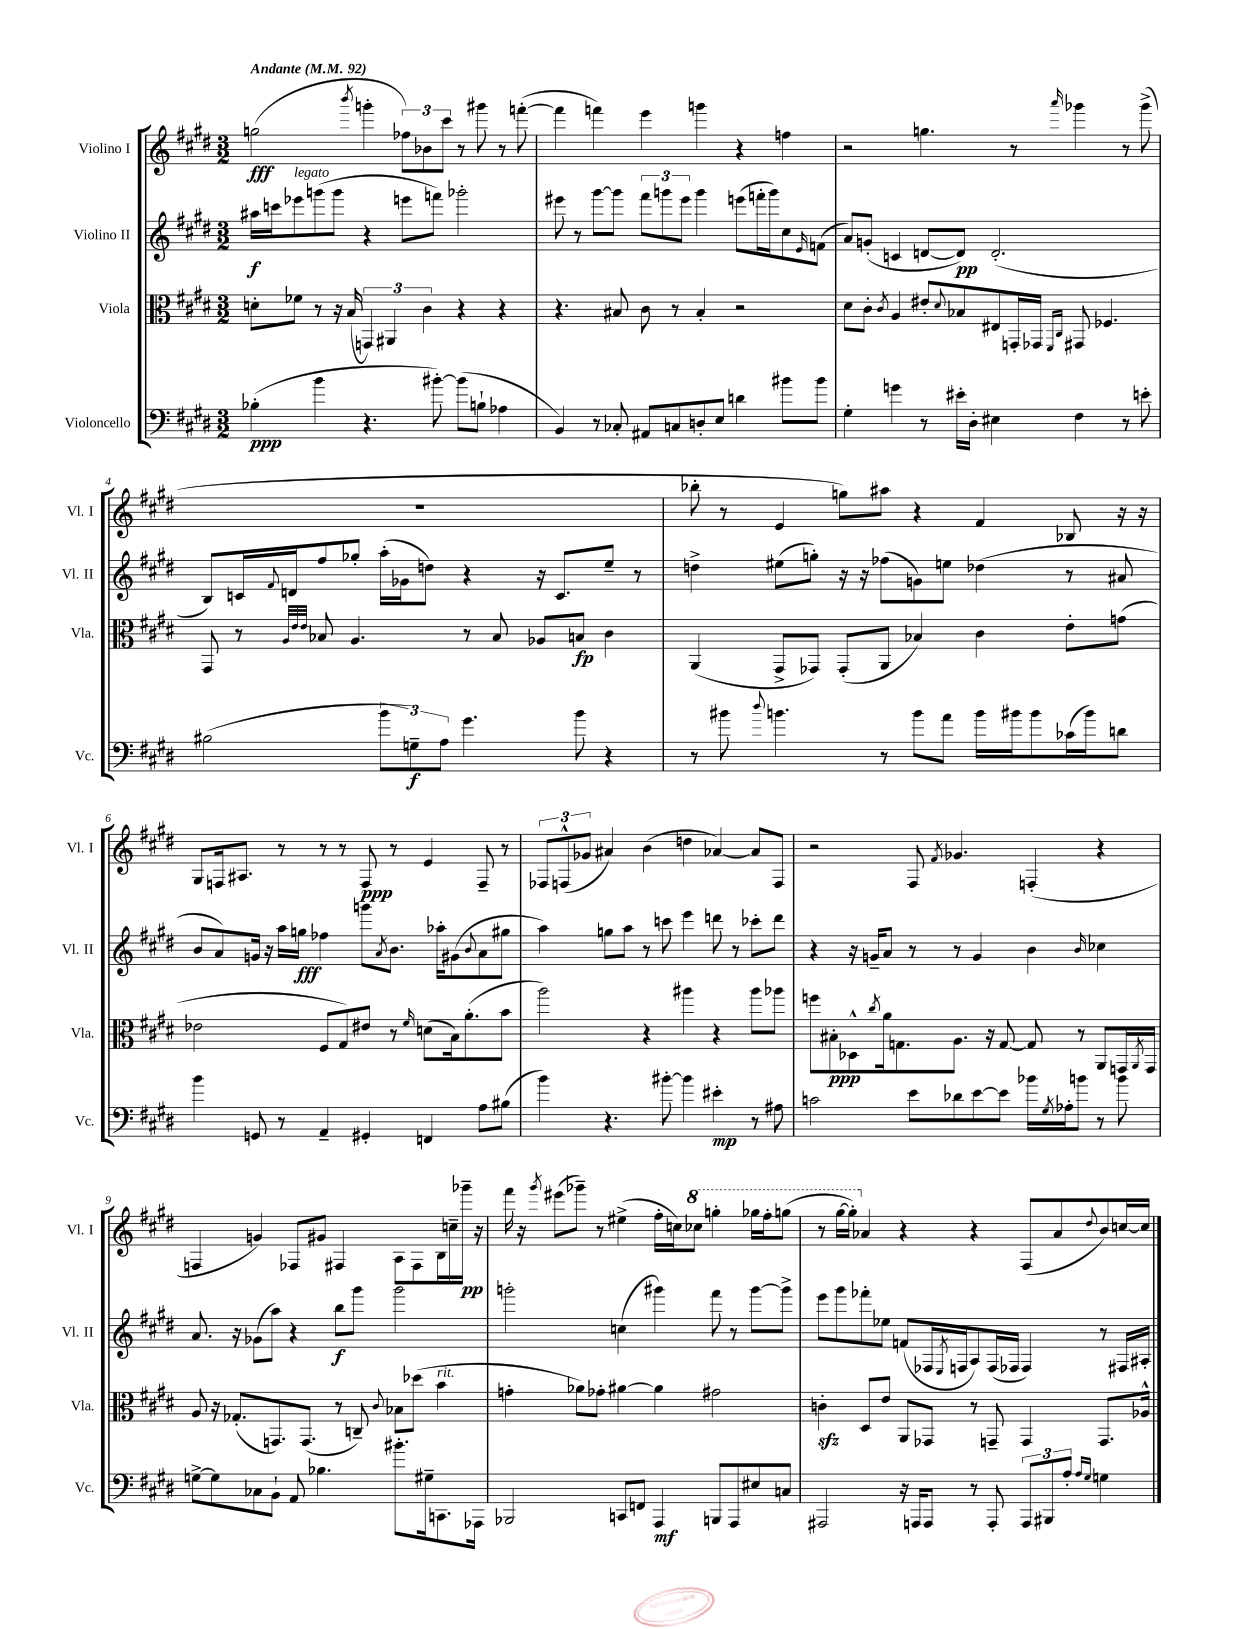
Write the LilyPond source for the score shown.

<<
\new StaffGroup <<
\new Staff = "s0" \with { instrumentName = "Violino I" shortInstrumentName = "Vl. I" } {
    \clef treble \key e \major \numericTimeSignature \time 3/2 \tempo "Andante" 4 = 92
    g''2\fff( \acciaccatura { b'''8 } g'''4-. \tuplet 3/2 { fes''8) bes'8 cis'''8 } r8 gis'''8 r8 f'''8~-.( |
    f'''4 f'''4) e'''4 g'''4 r4 f''4 |
    r2 g''4. r8 \grace { a'''16 } ges'''4 r8 ges'''8->( |
    R1. |
    bes''8-. r8 e'4 g''8) ais''8 r4 fis'4 bes8 r16 r16 |
    gis8 f16 ais8. r8 r8 r8 f8\ppp r8 e'4 f8-- r8 |
    \tuplet 3/2 { fes8 f8-^( ges'8 } ais'4) b'4( d''4 aes'4~) aes'8 f8 |
    r2 fis8 \acciaccatura { fis'8 } ges'4. f4-.( r4 |
    f4 g'4) fes8 gis'8 fis4 a8 fis8 b16 c''16-- ges'''16--\pp r16 |
    fis'''16 r16 \acciaccatura { gis'''8 } eis'''8( ges'''8--) r8 eis''4->( fis''16-. c''16) \ottava #1 ces'''8 g'''4-. ges'''16 fis'''16-. g'''8( |
    r8 gis'''16~ gis'''16-.) \ottava #0 aes'4 r4 r4 fis8( aes'8 \appoggiatura { dis''8 } b'8) c''16~ c''16 \bar "|." |
}
\new Staff = "s1" \with { instrumentName = "Violino II" shortInstrumentName = "Vl. II" } {
    \clef treble \key e \major \numericTimeSignature \time 3/2
    ais''16\f c'''16 ees'''8^\markup { \italic "legato" } g'''8( g'''8 r4 e'''8 f'''8) ges'''2-. |
    eis'''8 r8 gis'''8~ gis'''8 \tuplet 3/2 { fis'''8 g'''8 eis'''8 } g'''4 e'''8( f'''16-. g'''16) cis''8 \grace { e'16 } f'8( |
    a'8) g'8-.( c'4 d'8~ d'8\pp) d'2.-.( |
    b8) c'16 \appoggiatura { fis'8 } d'16 fis''8 ges''8-. a''16-.( ges'16 d''8) r4 r16 c'8. e''8-- r8 |
    d''4-> eis''8( g''8-.) r16 r16 fes''8( g'8) e''8 des''4( r8 ais'8 |
    b'8 a'8) g'16 r16 a''16 g''16\fff fes''4 g'''8 \acciaccatura { a'8 } b'8. aes''16-. gis'8( \appoggiatura { b'8 } a'8 gis''8 |
    a''4) g''8 a''8 r8 c'''8 e'''4 d'''8 r8 ces'''8-. d'''8 |
    r4 r16 g'16-- a'8 r8 r8 g'4 b'4 \grace { b'16 } ces''4 |
    a'8. r16 ges'8( a''8) r4 b''8\f gis'''8 gis'''2 |
    g'''2-. c''4( gis'''4) fis'''8 r8 gis'''8~ gis'''8-> |
    e'''8 gis'''8 fes'''8-. ees''8 f'8( fes16 \acciaccatura { e8 } f16 a8) f16( fes16 fes4) r8 fis16 ais16-. \bar "|." |
}
\new Staff = "s2" \with { instrumentName = "Viola" shortInstrumentName = "Vla." } {
    \clef alto \key e \major \numericTimeSignature \time 3/2
    d'8-. fes'8 r8 r16 b16( \tuplet 3/2 { g,4) ais,4 cis'4 } r4 r4 |
    r4. bis8 cis'8 r8 bis4-. r2 |
    dis'8 cis'8-. \acciaccatura { cis'8 } a4 eis'8-. \appoggiatura { dis'8 } bes8 eis8 g,16-. ges,16 \grace { fis,16 cis16 } gis,8 fes4. |
    gis,8 r8 \grace { a32 e'32 e'32 } bes8 a4. r8 bes8 aes8 b8\fp cis'4 |
    a,4( gis,8-> ges,8) ges,8-.( a,8 bes4) cis'4 e'8-. g'8( |
    ees'2 fis8 gis8) eis'8 r8 \grace { fis'16 } d'8( b16) a'8.-.( b'8 |
    a''2) r4 ais''4 r4 ais''8 aes''8 |
    f''8 bis8-.\ppp des8-^ \acciaccatura { cis''8 } a'16 g8. a8. r16 g8~ g8 r8 a,8 g,16 \acciaccatura { a,8 } g,16 |
    a8 r16 ges8.-.( g,8.) g,8.( r8 c8--) \appoggiatura { cis'8 } bes8 des''8( b'4^\markup { \italic "rit." } |
    g'4-. aes'8) ges'8-. ais'4~ ais'4 gis'2 |
    c'4-.\sfz dis8 e'8 a,8 ges,8 r8 g,8-- g,4 g,8. aes16-^ \bar "|." |
}
\new Staff = "s3" \with { instrumentName = "Violoncello" shortInstrumentName = "Vc." } {
    \clef bass \key e \major \numericTimeSignature \time 3/2
    bes4-.\ppp( b'4 r4. bis'8~-.) bis'8( b8-! aes4 |
    b,4) r8 ces8-. ais,8 c8 d8-. e8 d'4 bis'8 bis'8 |
    gis4-. g'4 r8 eis'16-. dis16-. eis4 fis4 r8 e'8-. |
    bis2( \tuplet 3/2 { b'8 g8--\f) a8 } gis'4. b'8 r4 |
    r8 bis'8 \appoggiatura { dis''8 } b'4. r8 b'8 a'8 b'16 bis'16 bis'8 ces'16( bis'16) d'8 |
    b'4 g,8 r8 a,4-- gis,4-. f,4 a8 bis8( |
    b'4) r4. bis'8~-. bis'4 eis'4-.\mp r8 ais8 |
    c'2 e'8 des'8 e'8~ e'8 bes'16 \acciaccatura { gis8 } aes16-. b'8 r8 b'8 |
    g8~-> g8 ces8 b,8-! a,8 bes4. bis'8.-. gis16-- c,8. aes,,16 |
    bes,,2 c,8 f,8 a,,4\mf b,,8 a,,8 eis8 c8 |
    ais,,2 r16 a,,16 a,,8 r8 a,,8-. \tuplet 3/2 { a,,8 bis,,8 a8-. } \grace { a16 gis16 } g4 \bar "|." |
}
>>
>>
